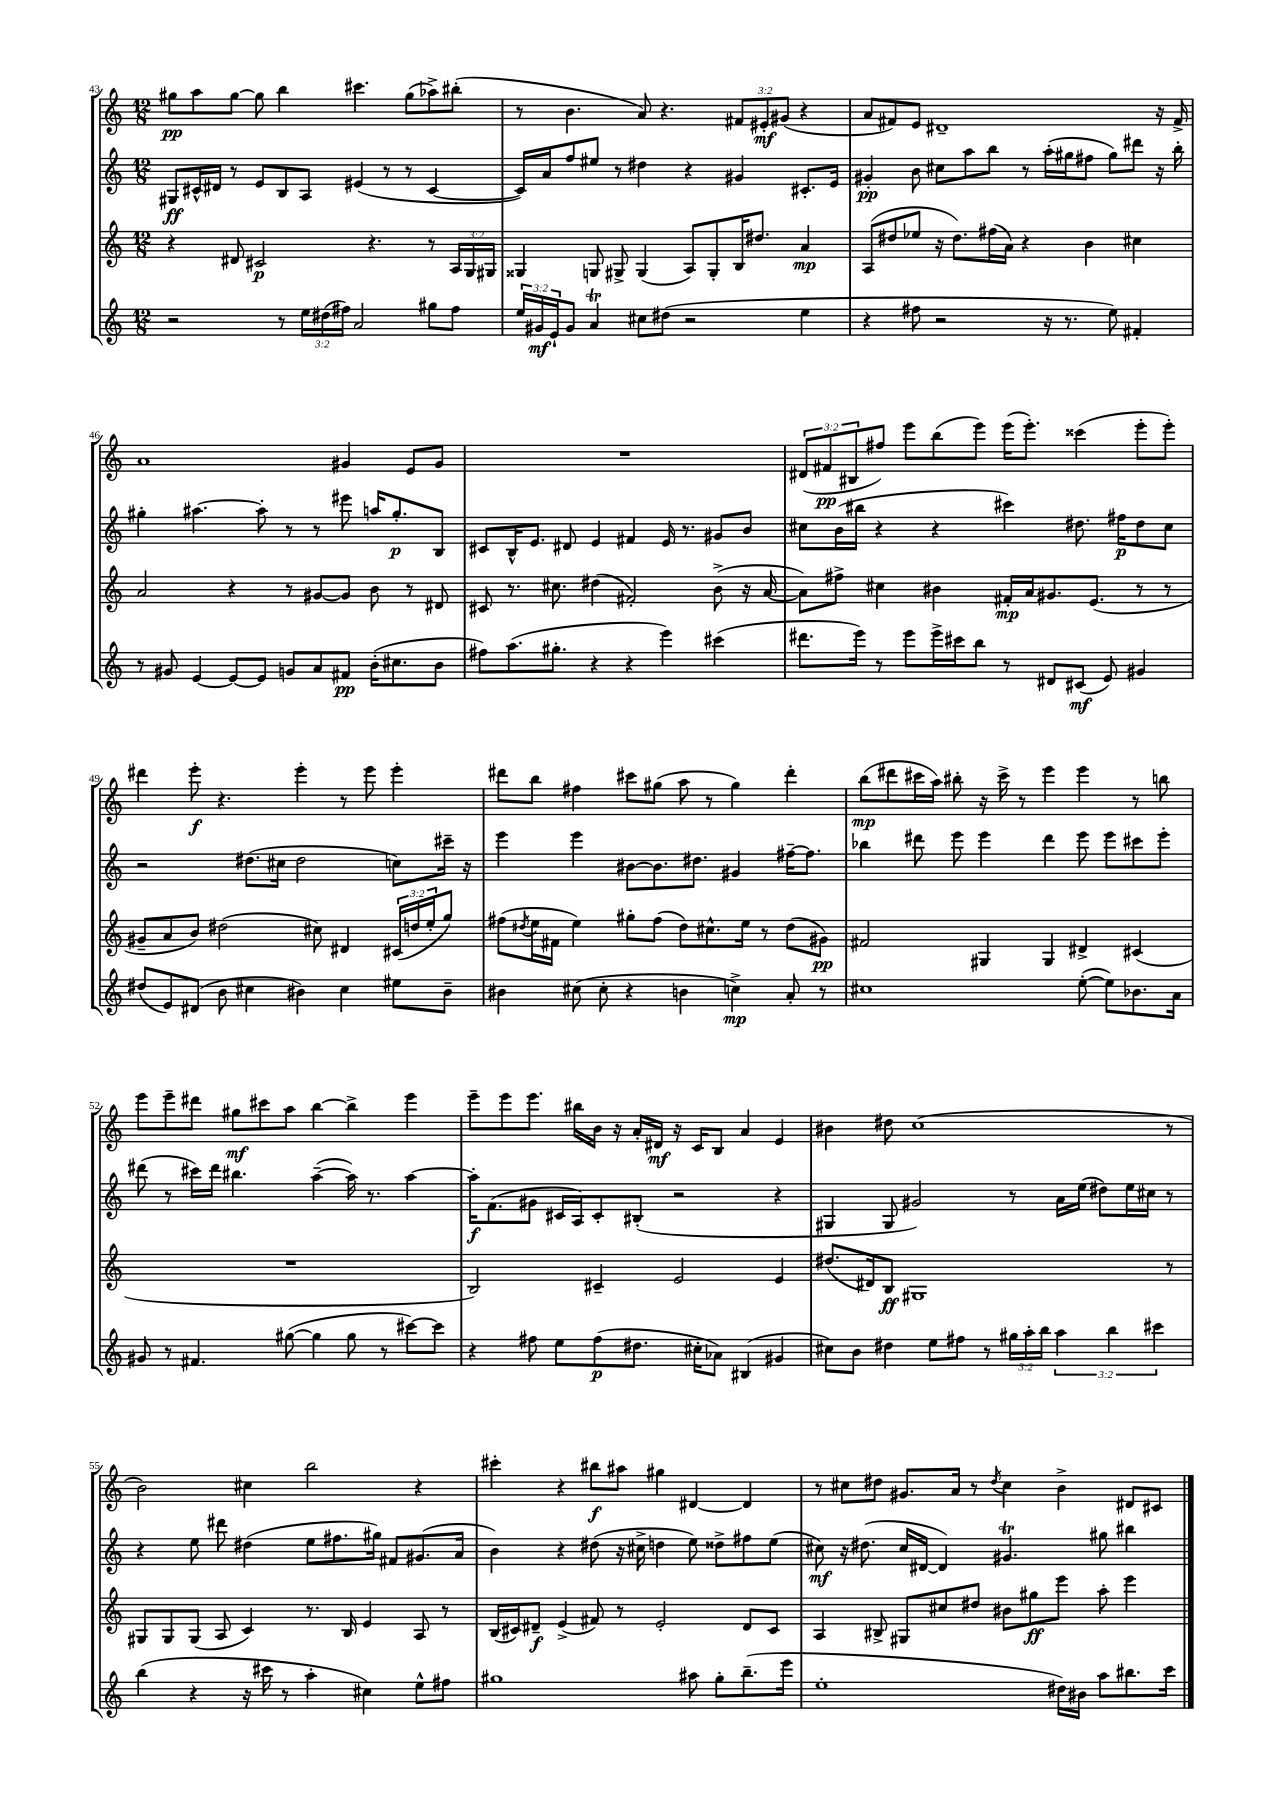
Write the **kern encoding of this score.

**kern	**kern	**kern	**kern
*staff4	*staff3	*staff2	*staff1
*clefG2	*clefG2	*clefG2	*clefG2
*k[]	*k[]	*k[]	*k[]
*M12/8	*M12/8	*M12/8	*M12/8
2r	4r	8G#	8gg#
.	.	16c#^^	8aa
.	.	16d#	.
.	8d#	8r	[8gg#
.	2c#	8e	8gg#]
8r	.	8B	4bb
24ee	.	8A	.
(24dd#	.	.	.
24ff#)	.	.	.
2a	.	(4e#	4.ccc#
.	4.r	.	.
.	.	8r	.
.	.	8r	(8gg#
8gg#	8r	[4c#	8aa-^)
8ff#	24A	.	(8bb#'
.	24G	.	.
.	24G#	.	.
=	=	=	=
24ee	4G##	16c#])	8r
24g#	.	.	.
.	.	16a	.
24e`	.	.	.
8g#	.	8ff	4.b
4a	8G	8ee#	.
.	8G#^	8r	.
8cc#	(4G#	4dd#	8a)
(8dd#	.	.	4.r
2r	8A)	4r	.
.	8G#'	.	.
.	16B	4g#	12f#
.	8.dd#	.	.
.	.	.	12e#'
.	.	.	(12g#
4ee	4a	8.c#'	4r
.	.	16e	.
=	=	=	=
4r	(8A	4g#'	8a
.	8dd#	.	8f#)
8ff#	8ee-	8b	8e
2r	16r	8cc#	1d#~
.	8.dd#)	.	.
.	.	8aa	.
.	(16ff#	8bb	.
.	16a)	.	.
.	4r	8r	.
16r	.	(16aa'	.
8.r	.	16gg#	.
.	4b	8ff#	.
8ee)	.	8gg#)	.
4f#'	4cc#	8ddd#	.
.	.	16r	16r
.	.	16bb'	16f#^
=	=	=	=
8r	2a	4gg#'	1a
8g#	.	.	.
[4e	.	[4.aa#	.
8e_	4r	.	.
8e]	.	8aa#']	.
8g	8r	8r	.
8a	[8g#	8r	.
8f#	8g#]	8eee#	4g#
(16b'	8b	16aa	.
8.cc#	.	8.gg#'	.
.	8r	.	8e
8b	8d#	8B	8g#
=	=	=	=
8ff#)	8c#	8c#	1.r
(8.aa	8.r	16B^^	.
.	.	8.e	.
8.gg#'	8.cc#	.	.
.	.	8d#	.
4r	(4dd#	4e	.
4r	2f#')	4f#	.
4eee)	.	16e	.
.	.	8.r	.
(4ccc#	(8b^	8g#	.
.	16r	8b	.
.	[16a	.	.
=	=	=	=
8.ddd#	8a])	8cc#	(12d#
.	.	.	12f#
.	8ff#^	(16b	.
.	.	.	12B#
16eee)	.	16bb#	.
8r	4cc#	4r	8ff#)
8eee	.	.	8eee
16eee^	4b#	4r	(8bb
16ccc#	.	.	.
8bb	.	.	8eee)
8r	16f#'	4ccc#)	(16eee
.	16a	.	8.eee')
8d#	8.g#	.	.
(8c#	.	8.dd#	(4ccc##
.	(8.e	.	.
8e)	.	.	.
.	.	16ff#	.
4g#	8r	8dd#	8eee'
.	8r	8cc#	8eee')
=	=	=	=
(8dd#	8g#~	2r	4ddd#
8e)	8a	.	.
(8d#	8b)	.	8eee'
8b	(2dd#	.	4.r
4cc#	.	(8.dd#	.
.	.	16cc#	.
4b#)	.	2dd#	4eee'
.	8cc#)	.	.
4cc#	4d#	.	8r
.	.	.	8eee
8ee#	(24c#	8cc)	4eee'
.	24dd	.	.
.	24ee'	.	.
8b#~	8gg)	16ccc#~	.
.	.	16r	.
=	=	=	=
4b#	(8ff#	4eee	8ddd#
.	8qdd#	.	.
.	16ee	.	8bb
.	16f#	.	.
(8cc#	4ee)	4eee	4ff#
8cc#'	.	.	.
4r	8gg#'	[8b#	8ccc#
.	(8ff#	8.b#]	(8gg#
4b	8dd#)	.	8aa
.	.	8.dd#	.
.	8.cc#^^	.	8r
4cc^)	.	4g#	4gg#)
.	16ee	.	.
.	8r	.	.
8a'	(8dd#	[16ff#~	4ddd#'
.	.	8.ff#]	.
8r	8g#)	.	.
=	=	=	=
1cc#	2f#	4bb-	(8bb
.	.	.	8ddd#
.	.	8ddd#	16ccc#
.	.	.	16aa)
.	.	8eee	8bb#'
.	4G#	4eee	16r
.	.	.	16ccc#^
.	.	.	8r
.	4G#	4ddd#	4eee
([8ee'	4d#^	8eee	4eee
8ee])	.	8eee	.
8.b-	(4c#	8ccc#	8r
.	.	8eee'	8bb
16a	.	.	.
=	=	=	=
8g#	1.r	(8ddd#	8eee
8r	.	8r	8eee~
4.f#	.	16ccc#)	8ddd#
.	.	16ddd#	.
.	.	4.bb#	8gg#
.	.	.	8ccc#
([8gg#	.	.	8aa
4gg#]	.	([4aa~	[4bb
8gg#	.	16aa])	4bb^]
.	.	8.r	.
8r	.	.	.
[8ccc#)	.	[4aa	4eee
8ccc#]	.	.	.
=	=	=	=
4r	2B)	16aa']	8eee~
.	.	(8.f	.
.	.	.	8eee
8ff#	.	8g#	8.eee
8ee	.	16c#	.
.	.	16A)	16bb#
(8ff#	4c#~	8c#'	16b
.	.	.	16r
8.dd#	.	(8B#'	16a'
.	.	.	16d#
.	2e	2r	16r
16cc#'	.	.	16c
8a-)	.	.	8B
(4B#	.	.	4a
4g#	4e	4r	4e
=	=	=	=
8cc#)	(8.dd#	4G#	4b#
8b	.	.	.
.	16d#)	.	.
4dd#	8B	8G#	8dd#
.	1G#	2g#)	(1cc
8ee	.	.	.
8ff#	.	.	.
8r	.	.	.
24gg#	.	8r	.
24aa'	.	.	.
24bb	.	.	.
6aa	.	16a	.
.	.	(16ee	.
.	.	8dd#)	.
6bb	.	.	.
.	.	16ee	.
.	.	16cc#	.
6ccc#	.	.	.
.	8r	8r	8r
=	=	=	=
(4bb	8G#	4r	2b)
.	8G#	.	.
4r	(8G#	8ee	.
.	8A	8ddd#	.
16r	4c)	(4dd#	4cc#
16ccc#	.	.	.
8r	.	.	.
4aa'	8.r	8ee	2bb
.	.	8.ff#	.
.	16B	.	.
4cc#)	4e	.	.
.	.	16gg#)	.
.	.	8f#	.
8ee^^	8A	(8.g#	4r
8ff#	8r	.	.
.	.	16a	.
=	=	=	=
1gg#	(16B	4b)	4ccc#'
.	16c#)	.	.
.	8d#~	.	.
.	(4e^	4r	4r
.	8f#)	(8dd#	8bb#
.	8r	16r	8aa#
.	.	16cc#^	.
.	2e'	4dd	4gg#
8aa#	.	8ee)	[4d#
8gg#'	.	8dd##^	.
(8.bb~	8d#	8ff#	4d#]
.	8c#	(8ee	.
16eee	.	.	.
=	=	=	=
1ee'	4A	8cc#)	8r
.	.	16r	8cc#
.	.	(8.dd#	.
.	8B#^	.	8dd#
.	8G#	16cc#	8.g#
.	.	[16d#	.
.	8cc#	4d#])	.
.	.	.	16a
.	8dd#	.	8r
.	.	.	8qdd#
.	8b#	4.g#	4cc#
.	8gg#	.	.
16dd#)	8eee	.	4b^
16b#	.	.	.
8aa	8aa'	8gg#	.
8.bb#	4eee	4bb#	8d#
.	.	.	8c#
16ccc	.	.	.
==	==	==	==
*-	*-	*-	*-
